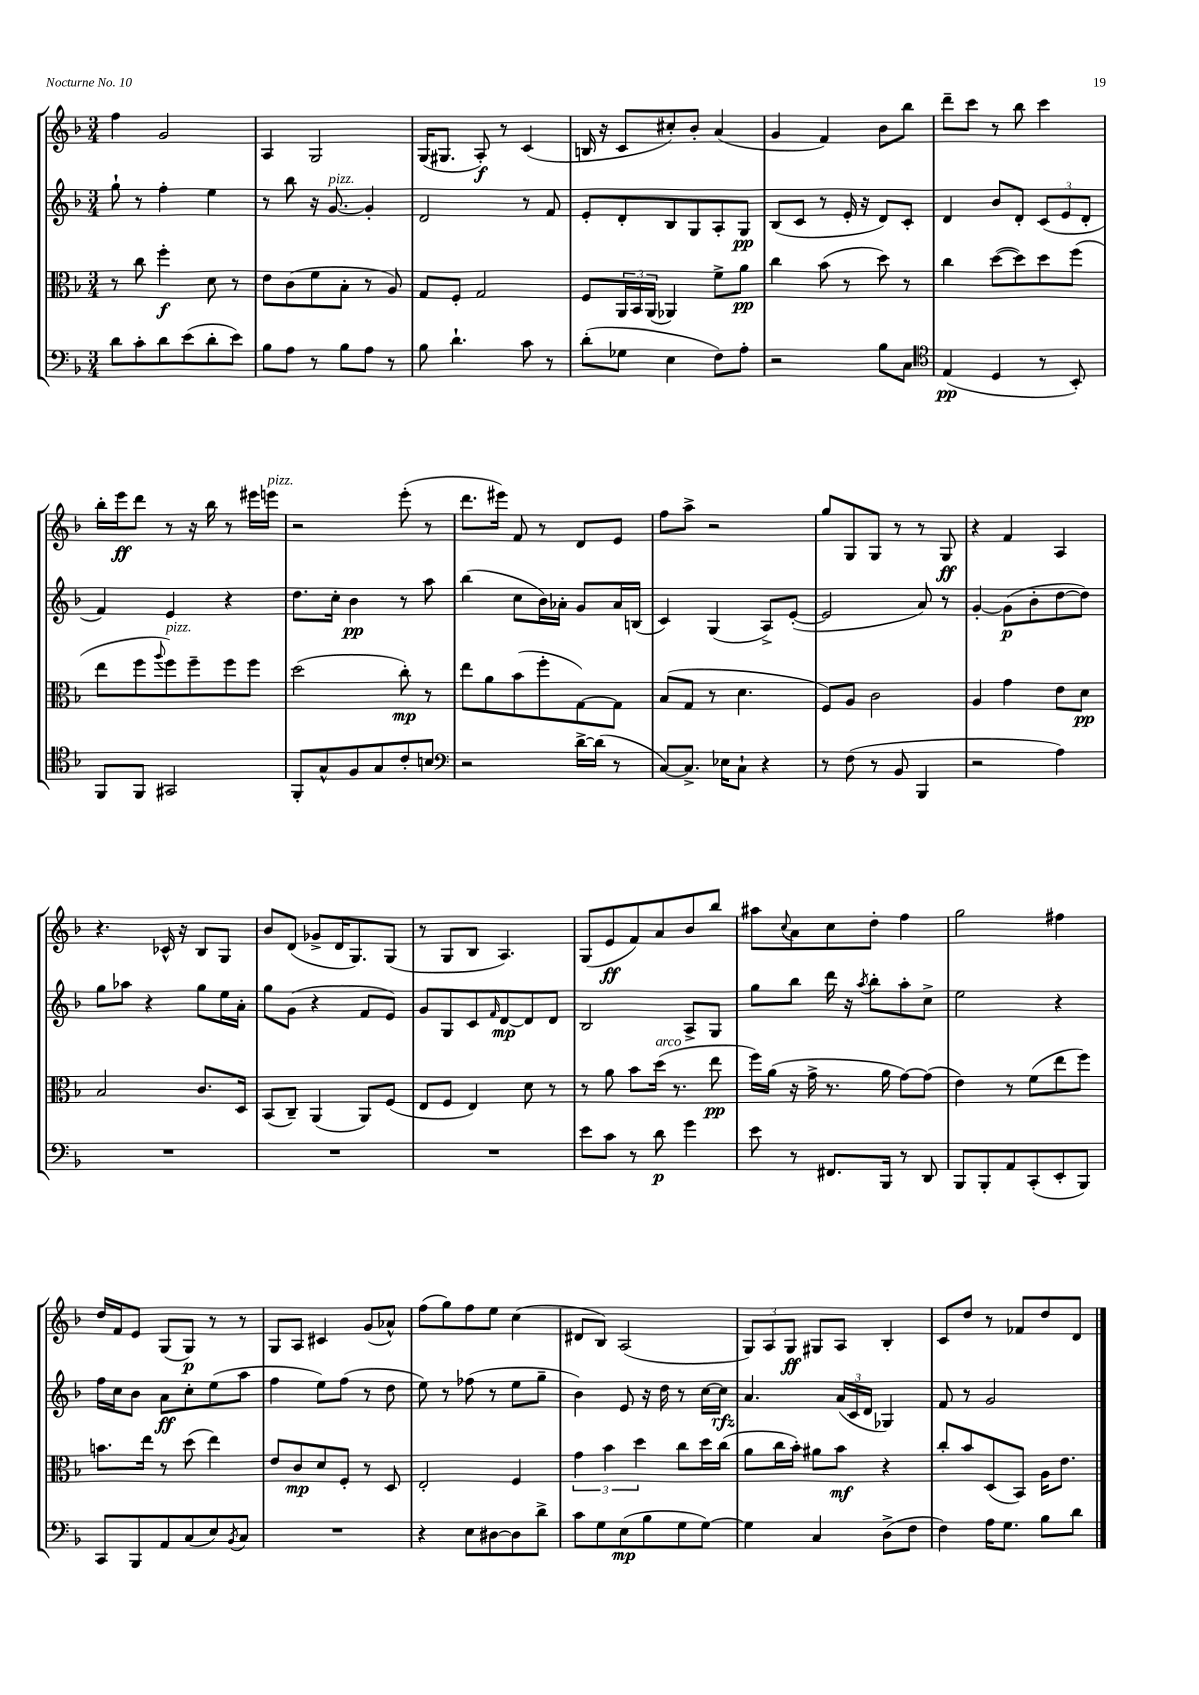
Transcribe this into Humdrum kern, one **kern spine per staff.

**kern	**dynam	**kern	**dynam	**kern	**dynam	**kern	**dynam
*part4	*part4	*part3	*part3	*part2	*part2	*part1	*part1
*staff4	*staff4	*staff3	*staff3	*staff2	*staff2	*staff1	*staff1
*clefF4	*	*clefC3	*	*clefG2	*	*clefG2	*
*k[b-]	*	*k[b-]	*	*k[b-]	*	*k[b-]	*
*M3/4	*	*M3/4	*	*M3/4	*	*M3/4	*
=52	=52	=52	=52	=52	=52	=52	=52
8d\L	.	8r	.	8gg`\	.	4ff\	.
8c'\	.	8cc\	.	8r	.	.	.
8d\	.	4ff'\	f	4ff'\	.	2g/	.
(8e\	.	.	.	.	.	.	.
8d'\	.	8d\	.	4ee\	.	.	.
8e\J)	.	8r	.	.	.	.	.
=53	=53	=53	=53	=53	=53	=53	=53
8B-\L	.	8e\L	.	8r	.	4A/	.
8A\J	.	(8c\	.	8bb-\	.	.	.
8r	.	8f\	.	16r	.	2G/	.
!	!	!	!	!LO:TX:a:i:t=pizz.	!	!	!
.	.	.	.	[8.g/	.	.	.
8B-\L	.	8B-'\J	.	.	.	.	.
8A\J	.	8r	.	4g'/]	.	.	.
8r	.	8A/)	.	.	.	.	.
=54	=54	=54	=54	=54	=54	=54	=54
8B-\	.	8G/L	.	2d/	.	(16G/KL	.
.	.	.	.	.	.	8.G#X/J	.
4.d`\	.	8F'/J	.	.	.	.	.
.	.	2G/	.	.	.	8A'/)	f
.	.	.	.	.	.	8r	.
8c\	.	.	.	8r	.	(4c/	.
8r	.	.	.	8f/	.	.	.
=55	=55	=55	=55	=55	=55	=55	=55
(8d'\L	.	8F/L	.	8e'/L	.	16Bn/	.
.	.	.	.	.	.	16r	.
8G-X\J	.	24AA/L	.	8d'/	.	8c/L	.
.	.	24BB-/	.	.	.	.	.
.	.	(24AA/JJ	.	.	.	.	.
4E\	.	4AA-X/)	.	8B-/	.	8cc#X'/)	.
.	.	.	.	8G/	.	8b-'/J	.
8F\L)	.	8f^\L	.	8A'/	.	(4a/	.
8A'\J	.	8a\J	pp	8G/J	pp	.	.
=56	=56	=56	=56	=56	=56	=56	=56
2r	.	4cc\	.	(8B-/L	.	4g/	.
.	.	.	.	8c/J	.	.	.
.	.	(8b-\	.	8r	.	4f/)	.
.	.	8r	.	16e'/	.	.	.
.	.	.	.	16r	.	.	.
8B-\L	.	8dd\)	.	8d/L)	.	8b-\L	.
8C\J	.	8r	.	8c'/J	.	8bb-\J	.
=57	=57	=57	=57	=57	=57	=57	=57
*clefC4	*	*	*	*	*	*	*
(4E/	pp	4cc\	.	4d/	.	8ddd~\L	.
.	.	.	.	.	.	8ccc\J	.
4D/	.	([8dd\L	.	8b-/L	.	8r	.
.	.	8dd\])	.	8d'/J	.	8bb-\	.
8r	.	8dd\	.	(12c/L	.	4ccc\	.
.	.	.	.	12e/	.	.	.
8BB-'/)	.	(8ff\J	.	.	.	.	.
.	.	.	.	12d'/J	.	.	.
!!LO:LB:g=z
=58	=58	=58	=58	=58	=58	=58	=58
8FF/L	.	8ee\L	.	4f/)	.	16bb-'\LL	.
.	.	.	.	.	.	16eee\J	ff
8FF/J	.	8ff\	.	.	.	8ddd\J	.
.	.	8qqaa/	.	.	.	.	.
!	!	!LO:TX:a:i:t=pizz.	!	!	!	!	!
2GG#X/	.	8ff\)	.	4e/	.	8r	.
.	.	8ff~\	.	.	.	16r	.
.	.	.	.	.	.	16bb-\	.
.	.	8ff\	.	4r	.	8r	.
.	.	8ff\J	.	.	.	16eee#X\LL	.
!	!	!	!	!	!	!LO:TX:a:i:t=pizz.	!
.	.	.	.	.	.	16eeen\JJ	.
=59	=59	=59	=59	=59	=59	=59	=59
8FF'/L	.	(2dd\	.	8.dd\L	.	2r	.
8G^^/	.	.	.	.	.	.	.
.	.	.	.	16cc'\Jk	.	.	.
8F/	.	.	.	4b-\	pp	.	.
8G/	.	.	.	.	.	.	.
8c'/	.	8cc'\)	mp	8r	.	(8eee'\	.
8Bn/J	.	8r	.	8aa\	.	8r	.
=60	=60	=60	=60	=60	=60	=60	=60
*clefF4	*	*	*	*	*	*	*
2r	.	8ee\L	.	(4bb-\	.	8.ddd\L	.
.	.	8a\	.	.	.	.	.
.	.	.	.	.	.	16eee#X\Jk)	.
.	.	(8b-\	.	8cc\L	.	8f/	.
.	.	8ff'\	.	16b-\L)	.	8r	.
.	.	.	.	16a-X'\JJ	.	.	.
[16d^\LL	.	[8G\)	.	8g/L	.	8d/L	.
(16d\JJ]	.	.	.	.	.	.	.
8r	.	8G\J]	.	16a-/L	.	8e/J	.
.	.	.	.	(16Bn/JJ	.	.	.
=61	=61	=61	=61	=61	=61	=61	=61
[8C/L)	.	(8B-/L	.	4c/)	.	8ff\L	.
8.C^/J]	.	8G/J	.	.	.	8aa^\J	.
.	.	8r	.	(4G/	.	2r	.
16E-X\KL	.	.	.	.	.	.	.
8C`\J	.	4.d\	.	.	.	.	.
4r	.	.	.	8A^/L)	.	.	.
.	.	.	.	([8e'/J	.	.	.
=62	=62	=62	=62	=62	=62	=62	=62
8r	.	8F/L)	.	2e/]	.	8gg/L	.
(8F\	.	8A/J	.	.	.	8G/	.
8r	.	2c\	.	.	.	8G/J	.
8BB-/	.	.	.	.	.	8r	.
4BBB-/	.	.	.	8a/)	.	8r	.
.	.	.	.	8r	.	8G/	ff
=63	=63	=63	=63	=63	=63	=63	=63
2r	.	4A/	.	[4g'/	.	4r	.
.	.	4g\	.	(8g\L]	p	4f/	.
.	.	.	.	8b-'\	.	.	.
4A\)	.	8e\L	.	[8dd\	.	4A/	.
.	.	8d\J	pp	8dd\J])	.	.	.
!!LO:LB:g=z
=64	=64	=64	=64	=64	=64	=64	=64
2.r	.	2B-/	.	8gg\L	.	4.r	.
.	.	.	.	8aa-X\J	.	.	.
.	.	.	.	4r	.	.	.
.	.	.	.	.	.	16c-X^^/	.
.	.	.	.	.	.	16r	.
.	.	8.c/L	.	8gg\L	.	8B-/L	.
.	.	.	.	16ee\L	.	8G/J	.
.	.	16D/Jk	.	16a'\JJ	.	.	.
=65	=65	=65	=65	=65	=65	=65	=65
2.r	.	(8BB-/L	.	8gg\L	.	8b-/L	.
.	.	8C~/J)	.	(8g\J	.	(8d/J	.
.	.	(4AA/	.	4r	.	8g-X^/L	.
.	.	.	.	.	.	16d/K	.
.	.	.	.	.	.	8.G/)	.
.	.	8AA/L)	.	8f/L	.	.	.
.	.	(8F/J	.	8e/J)	.	(8G/J	.
=66	=66	=66	=66	=66	=66	=66	=66
2.r	.	8E/L	.	8g/L	.	8r	.
.	.	8F/J	.	8G/	.	8G/L	.
.	.	4E/)	.	8c/	.	8B-/J	.
.	.	.	.	16qqf/	.	.	.
.	.	.	.	[8d/	mp	4.A/)	.
.	.	8d\	.	8d/]	.	.	.
.	.	8r	.	8d/J	.	.	.
=67	=67	=67	=67	=67	=67	=67	=67
8e\L	.	8r	.	2B-/	.	(8G/L	.
8c\J	.	8a\	.	.	.	8e/	ff
8r	.	8b-\L	.	.	.	8f/)	.
!	!	!LO:TX:a:i:t=arco	!	!	!	!	!
8d\	p	(16dd\Jk	.	.	.	8a/	.
.	.	8.r	.	.	.	.	.
4g\	.	.	.	8A^/L	.	8b-/	.
.	.	8ee\	pp	8G/J	.	8bb-/J	.
=68	=68	=68	=68	=68	=68	=68	=68
8e\	.	16ff\LL)	.	8gg\L	.	8aa#X\L	.
.	.	(16a\JJ	.	.	.	.	.
.	.	.	.	.	.	8qqcc/	.
8r	.	16r	.	8bb-\J	.	8a\	.
.	.	16g^\	.	.	.	.	.
8.FF#X/L	.	8.r	.	16ddd\	.	8cc\	.
.	.	.	.	16r	.	.	.
.	.	.	.	8qaa/	.	.	.
.	.	.	.	8bb-'\L	.	8dd'\J	.
16BBB-/Jk	.	16a\	.	.	.	.	.
8r	.	[8g\L)	.	8aa'\	.	4ff\	.
8DD/	.	(8g\J]	.	8cc^\J	.	.	.
=69	=69	=69	=69	=69	=69	=69	=69
8BBB-/L	.	4e\)	.	2ee\	.	2gg\	.
8BBB-'/	.	.	.	.	.	.	.
8AA/	.	8r	.	.	.	.	.
(8CC'/	.	(8f\L	.	.	.	.	.
8EE'/	.	8ee\	.	4r	.	4ff#X\	.
8BBB-/J)	.	8ff\J)	.	.	.	.	.
!!LO:LB:g=z
=70	=70	=70	=70	=70	=70	=70	=70
8CC/L	.	8.bn\L	.	16ff\LL	.	16dd/LL	.
.	.	.	.	16cc\J	.	16f/J	.
8BBB-/	.	.	.	8b-\J	.	8e/J	.
.	.	16ee\Jk	.	.	.	.	.
8AA/	.	8r	.	8a\L	ff	(8G/L	.
(8C/	.	(8dd\	.	8cc'\	.	8G/J)	p
8E/)	.	4ee\)	.	(8ee\	.	8r	.
8qBB-/	.	.	.	.	.	.	.
8C/J	.	.	.	8aa\J	.	8r	.
=71	=71	=71	=71	=71	=71	=71	=71
2.r	.	8e/L	.	4ff\	.	8G/L	.
.	.	8c/	mp	.	.	8A/J	.
.	.	8d/	.	8ee\L)	.	4c#X/	.
.	.	8F'/J	.	(8ff\J	.	.	.
.	.	8r	.	8r	.	(8g/L	.
.	.	8D/	.	8dd\	.	8a-X^^/J)	.
=72	=72	=72	=72	=72	=72	=72	=72
4r	.	2E'/	.	8ee\)	.	(8ff\L	.
.	.	.	.	8r	.	8gg\)	.
8E\L	.	.	.	(8ff-X\	.	8ff\	.
[8D#X\	.	.	.	8r	.	8ee\J	.
8D#\]	.	4F/	.	8ee\L	.	(4cc\	.
8d^\J	.	.	.	8gg~\J	.	.	.
=73	=73	=73	=73	=73	=73	=73	=73
8c\L	.	6g\	.	4b-\)	.	8d#X/L	.
8G\	.	.	.	.	.	8B-/J)	.
.	.	6b-\	.	.	.	.	.
(8E\	mp	.	.	8e/	.	(2A/	.
.	.	6dd\	.	.	.	.	.
8B-\	.	.	.	16r	.	.	.
.	.	.	.	16dd\	.	.	.
8G\	.	8cc\L	.	8r	.	.	.
[8G\J)	.	16dd\L	.	[16cc\LL	.	.	.
.	.	(16cc\JJ	.	16cc\JJ]	rfz	.	.
=74	=74	=74	=74	=74	=74	=74	=74
4G\]	.	8a\L	.	4.a/	.	12G/L)	.
.	.	.	.	.	.	12A/	.
.	.	16cc\L	.	.	.	.	.
.	.	.	.	.	.	12G/J	ff
.	.	16b-'\JJ)	.	.	.	.	.
4C/	.	8a#X\L	.	.	.	8G#X/L	.
.	.	8b-\J	mf	(24a/LL	.	8A/J	.
.	.	.	.	24c/	.	.	.
.	.	.	.	24d/JJ	.	.	.
(8D^\L	.	4r	.	4G-X/)	.	4B-'/	.
8F\J	.	.	.	.	.	.	.
=75	=75	=75	=75	=75	=75	=75	=75
4F\)	.	8cc'/L	.	8f/	.	8c/L	.
.	.	8b-/	.	8r	.	8dd/J	.
16A\KL	.	(8D/	.	2g/	.	8r	.
8.G\J	.	.	.	.	.	.	.
.	.	8BB-/J)	.	.	.	8f-X/L	.
8B-\L	.	16A\KL	.	.	.	8dd/	.
.	.	8.e\J	.	.	.	.	.
8d\J	.	.	.	.	.	8d/J	.
==	==	==	==	==	==	==	==
*-	*-	*-	*-	*-	*-	*-	*-
